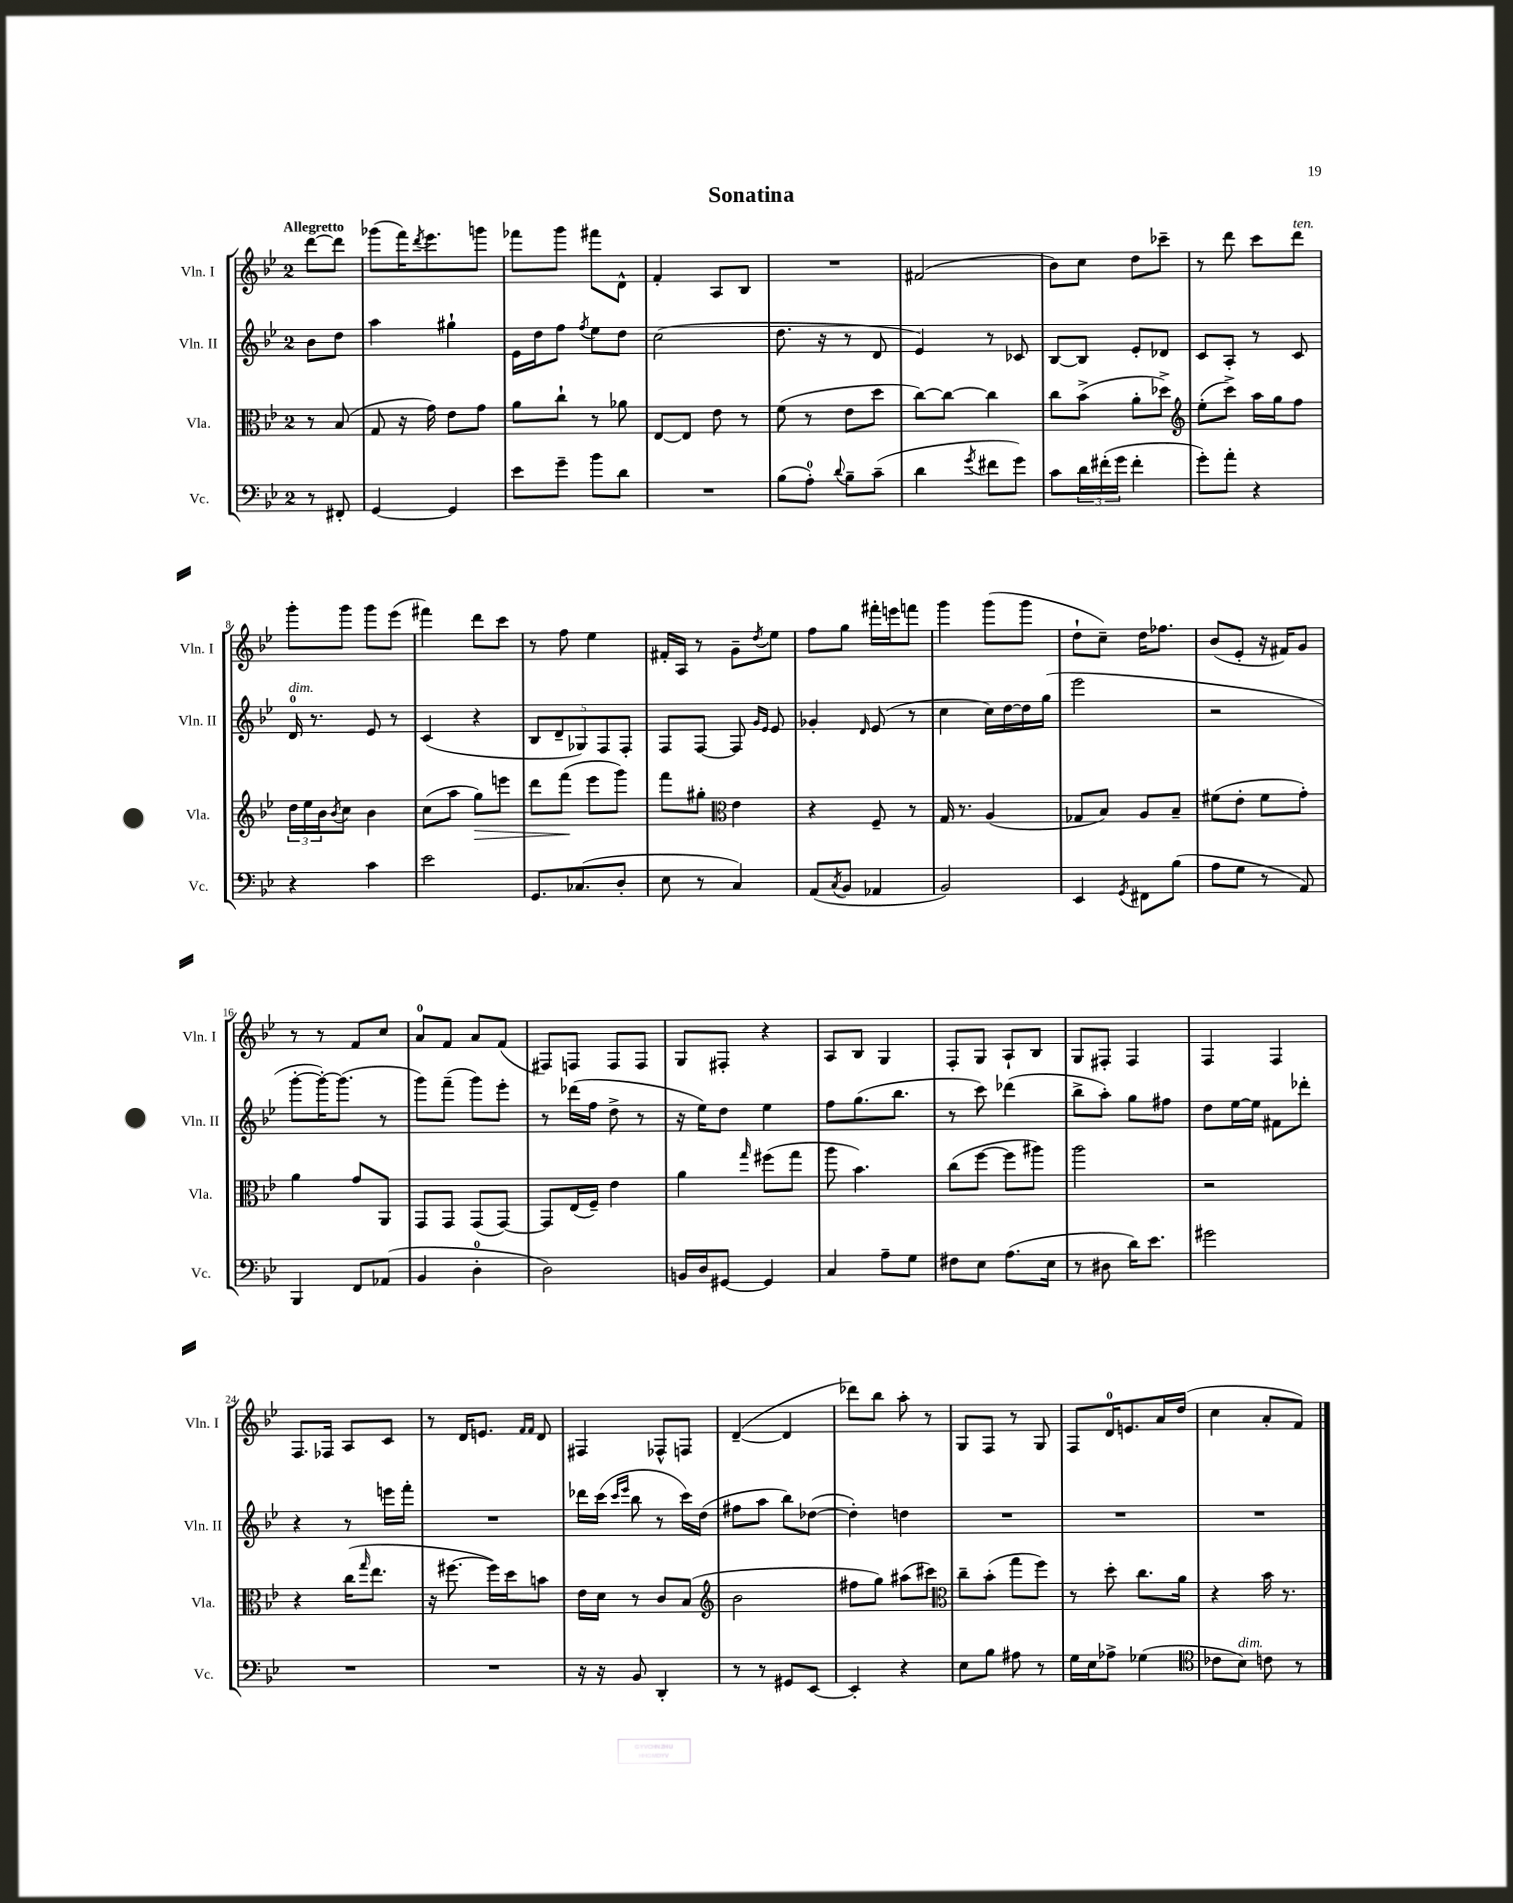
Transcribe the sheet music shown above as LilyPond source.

\header { title = "Sonatina" }
<<
\new StaffGroup <<
\new Staff = "s0" \with { instrumentName = "Vln. I" shortInstrumentName = "Vln. I" } {
    \clef treble \key bes \major \once \override Staff.TimeSignature.style = #'single-digit \time 2/4 \partial 4 \tempo "Allegretto"
    d'''8~ d'''8 |
    ges'''8( f'''16) \acciaccatura { d'''8 } ees'''8. g'''8 |
    fes'''8 g'''8 fis'''8 d'8-^ |
    f'4-. a8 bes8 |
    R2 |
    fis'2( |
    bes'8) c''8 d''8 ces'''8-- |
    r8 d'''8 c'''8 d'''8^\markup { \italic "ten." } |
    g'''8-. g'''8 g'''8 ees'''8( |
    fis'''4) d'''8 c'''8 |
    r8 f''8 ees''4 |
    fis'16-. a16 r8 g'8-- \acciaccatura { d''8 } ees''8 |
    f''8 g''8 fis'''16-. e'''16 f'''8 |
    g'''4 g'''8( g'''8 |
    d''8-! c''8--) d''16 fes''8. |
    bes'8( ees'8-. r16 fis'16) g'8 |
    r8 r8 f'8 c''8 |
    a'8-0 f'8 a'8 f'8( |
    fis8) f8 f8 f8 |
    g8 fis8-. r4 |
    a8 bes8 g4 |
    f8-. g8 a8-! bes8 |
    g8 fis8-. fis4 |
    f4 f4 |
    f8. fes16 a8 c'8 |
    r8 d'16 e'8. \grace { f'16 f'16 } d'8 |
    fis4 fes8-^ f8 |
    d'4~--( d'4 |
    des'''8) bes''8 a''8-. r8 |
    g8 f8 r8 g8 |
    f8 d'16-0 e'8. a'16 d''16( |
    c''4 a'8-. f'8) \bar "|." |
}
\new Staff = "s1" \with { instrumentName = "Vln. II" shortInstrumentName = "Vln. II" } {
    \clef treble \key bes \major \once \override Staff.TimeSignature.style = #'single-digit \time 2/4 \partial 4
    bes'8 d''8 |
    a''4 gis''4-! |
    ees'16 d''16 f''8 \acciaccatura { f''8 } ees''8 d''8 |
    c''2( |
    d''8. r16 r8 d'8 |
    ees'4) r8 ces'8 |
    bes8~ bes8 ees'8-. des'8 |
    c'8 a8-. r8 c'8 |
    d'16-0^\markup { \italic "dim." } r8. ees'8 r8 |
    c'4( r4 |
    \tuplet 5/4 { bes8 d'8-- ges8) f8 f8-. } |
    f8 f8~ f8 \grace { g'16 ees'16 } ees'8 |
    ges'4-. \grace { d'16 } ees'8( r8 |
    c''4 c''16) d''16~ d''16 g''16( |
    ees'''2 |
    r2 |
    g'''8~-. g'''16~-.) g'''8.( r8 |
    g'''8) f'''8--( g'''8) ees'''8-. |
    r8 des'''16( f''16 d''8-> r8 |
    r16 ees''16) d''8 ees''4 |
    f''8 g''8.( bes''8. |
    r8 c'''8) des'''4( |
    bes''8-> a''8-.) g''8 fis''8 |
    d''8 ees''16~ ees''16 fis'8 des'''8-. |
    r4 r8 e'''16 f'''16-. |
    R2 |
    des'''16 c'''16( \grace { c'''16 ees'''16 } bes''8 r8 c'''16) d''16( |
    fis''8 a''8 bes''8) des''8~( |
    des''4-.) d''4 |
    R2 |
    R2 |
    R2 \bar "|." |
}
\new Staff = "s2" \with { instrumentName = "Vla." shortInstrumentName = "Vla." } {
    \clef alto \key bes \major \once \override Staff.TimeSignature.style = #'single-digit \time 2/4 \partial 4
    r8 bes8( |
    g8 r16 g'16) ees'8 g'8 |
    a'8 c''8-! r8 aes'8 |
    ees8~ ees8 ees'8 r8 |
    f'8( r8 ees'8 d''8 |
    c''8~) c''8~ c''4 |
    c''8 bes'8->( a'8-. des''8->) |
    \clef treble ees''8-.( c'''8->) a''16 g''16 f''8 |
    \tuplet 3/2 { d''16 ees''16 bes'16 } \acciaccatura { bes'8 } c''8 bes'4 |
    c''8( a''8 g''8\>) e'''8 |
    d'''8 f'''8\!( ees'''8 g'''8) |
    f'''8 gis''8-. \clef alto ees'4 |
    r4 f8-- r8 |
    g16 r8. a4( |
    ges8 bes8) a8 bes8-- |
    fis'8( ees'8-. fis'8 g'8-.) |
    a'4 g'8 a,8 |
    g,8 g,8 g,8( g,8~) |
    g,8 ees16( f16--) ees'4 |
    a'4 \grace { g''16 } fis''8( g''8 |
    a''8 bes'4.) |
    c''8( f''8~ f''8 ais''8) |
    a''2 |
    r2 |
    r4 c''16( \grace { g''16 } ees''8. |
    r16 fis''8.~ fis''16) d''16 b'8 |
    ees'16 d'16 r8 c'8 bes8( |
    \clef treble bes'2 |
    fis''8 g''8) ais''8( cis'''8) |
    \clef alto c''8-- bes'8-.( g''8 f''8) |
    r8 d''8-. c''8. a'16 |
    r4 bes'16 r8. \bar "|." |
}
\new Staff = "s3" \with { instrumentName = "Vc." shortInstrumentName = "Vc." } {
    \clef bass \key bes \major \once \override Staff.TimeSignature.style = #'single-digit \time 2/4 \partial 4
    r8 fis,8-. |
    g,4~ g,4 |
    ees'8 g'8-- bes'8 d'8 |
    R2 |
    bes8( a8-0-.) \appoggiatura { d'8 } bes8-- c'8--( |
    d'4 \acciaccatura { g'8 } fis'8 g'8) |
    c'8 \tuplet 3/2 { d'16 fis'16-.( g'16 } fis'4-. |
    g'8-.) a'8-. r4 |
    r4 c'4 |
    ees'2 |
    g,8. ces8.( d8-. |
    ees8 r8 c4) |
    a,8( \acciaccatura { c8 } bes,8 aes,4 |
    bes,2) |
    ees,4 \acciaccatura { g,8 } fis,8 bes8( |
    a8 g8 r8 a,8) |
    bes,,4 f,8 aes,8( |
    bes,4 d4-0-. |
    d2) |
    b,16 d16 gis,8~ gis,4 |
    c4 a8-- g8 |
    fis8 ees8 a8.( ees16 |
    r8 dis8 d'16) ees'8. |
    gis'2 |
    R2 |
    R2 |
    r16 r16 bes,8 d,4-. |
    r8 r8 gis,8 ees,8~ |
    ees,4-. r4 |
    ees8 bes8 ais8 r8 |
    g16 ees16 aes8-> ges4( |
    \clef tenor ces'8 bes8^\markup { \italic "dim." }) c'8 r8 \bar "|." |
}
>>
>>
